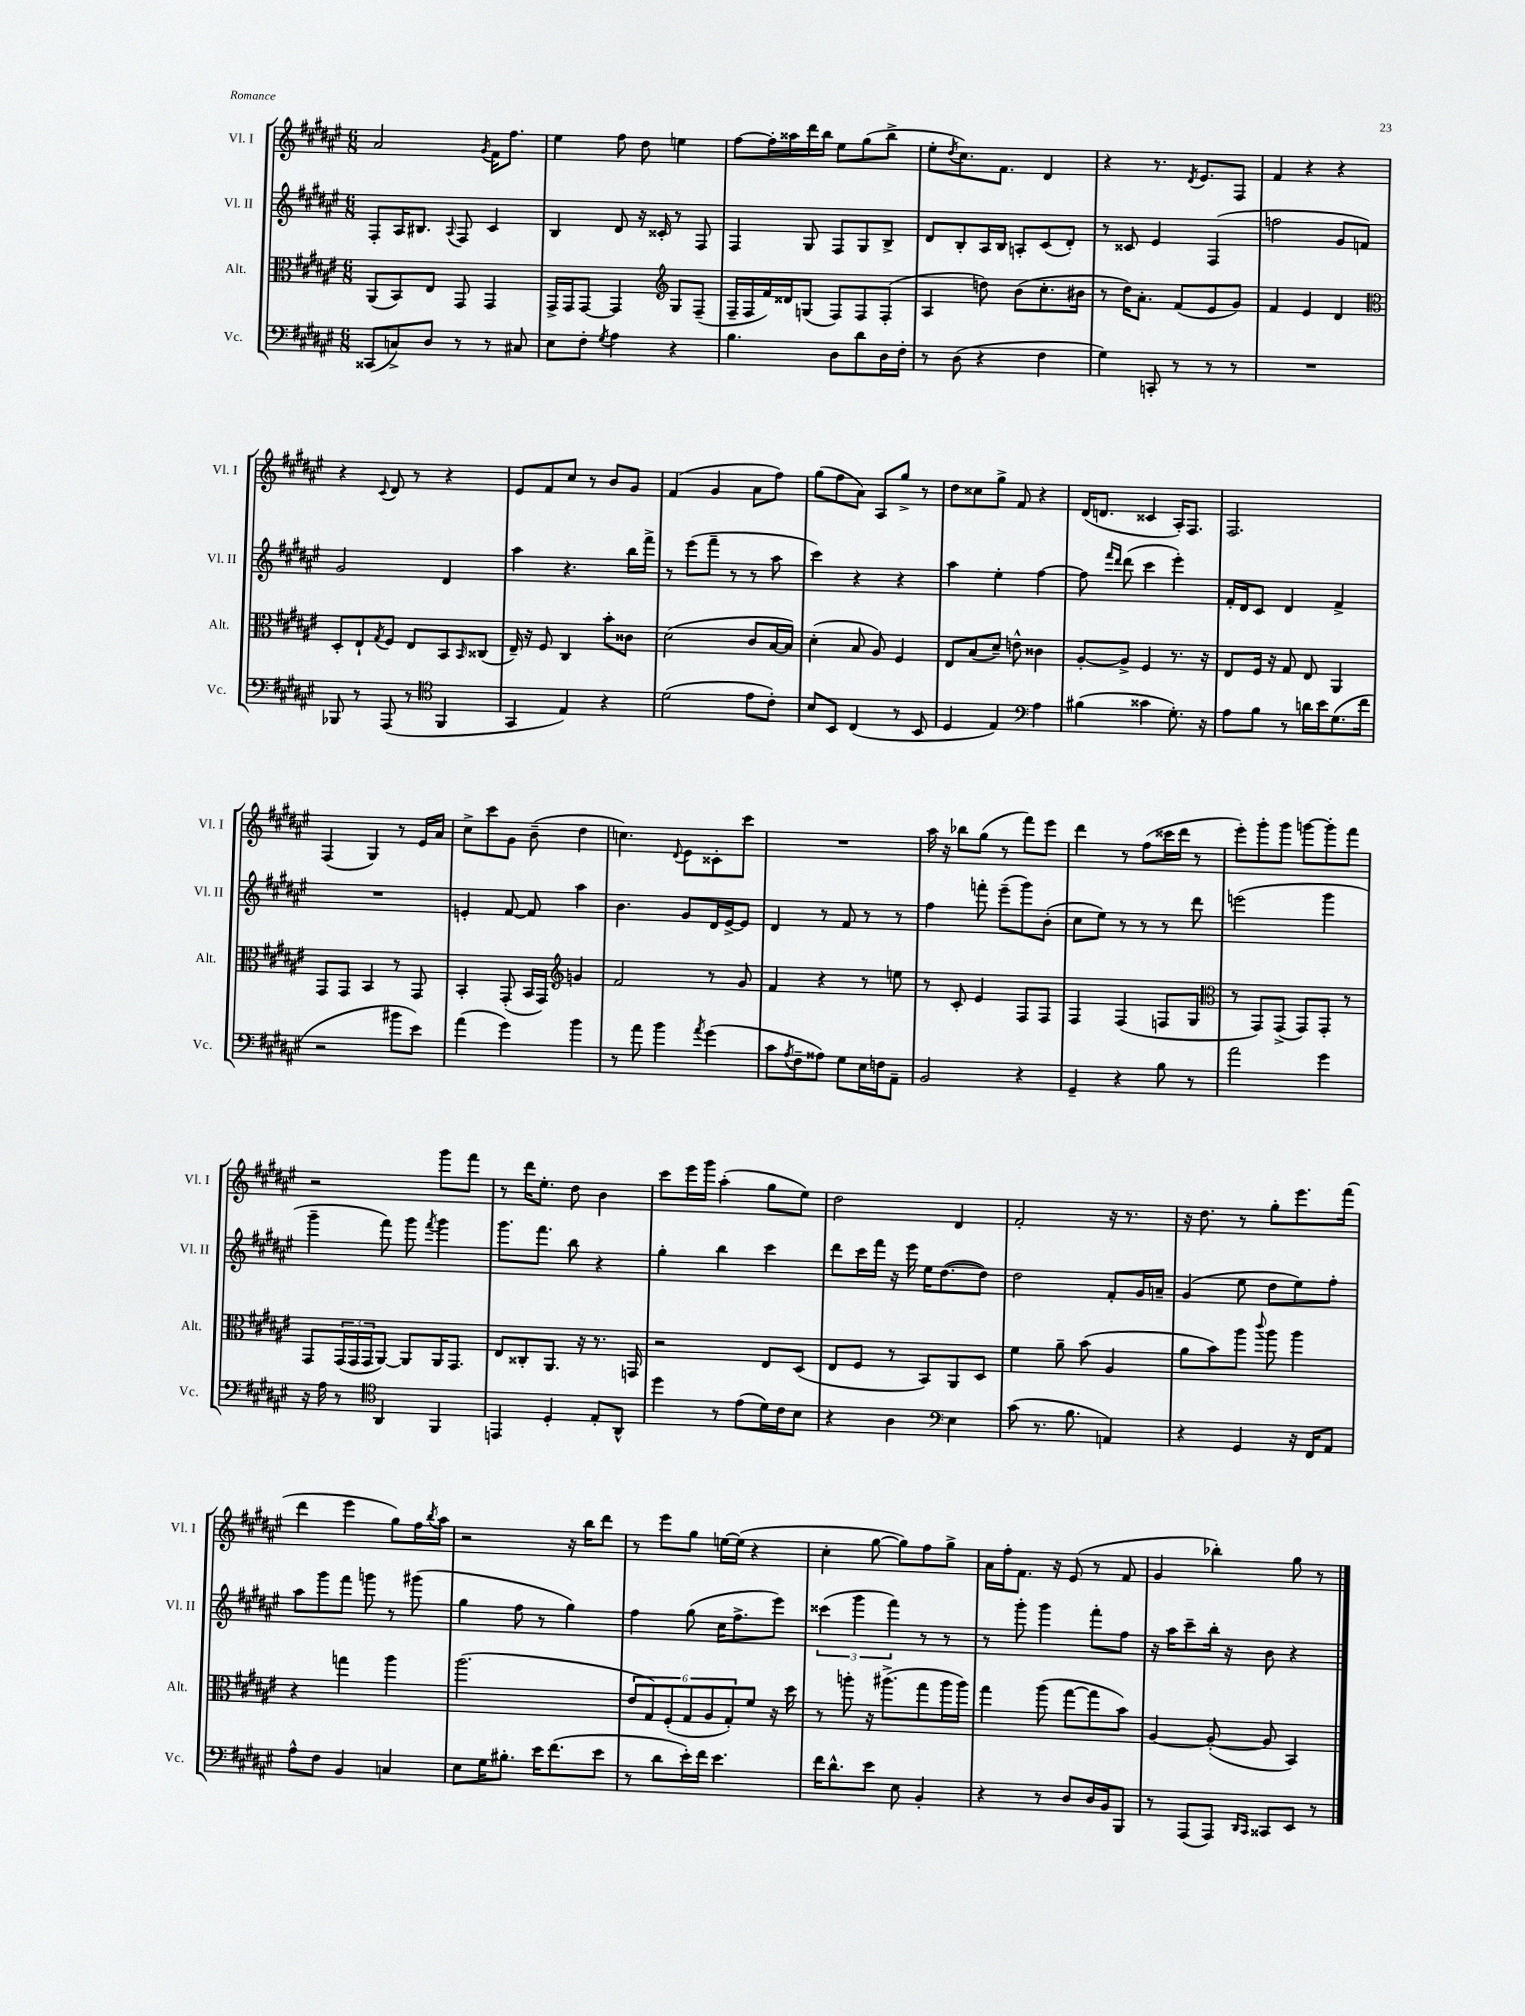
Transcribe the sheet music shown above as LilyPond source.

<<
\new StaffGroup <<
\new Staff = "s0" \with { instrumentName = "Vl. I" shortInstrumentName = "Vl. I" } {
    \clef treble \key fis \major \numericTimeSignature \time 6/8
    ais'2 \acciaccatura { gis'8 } fis'16 fis''8. |
    eis''4 fis''8 dis''8 e''4 |
    fis''8~ fis''16-. aisis''16 dis'''16 b''16 eis''8 gis''8( b''8-> |
    eis''8-. \acciaccatura { dis''8 } cis''8.) fis'8. dis'4 |
    r4 r8. \acciaccatura { dis'8 } eis'8. fis8 |
    fis'4 r4 r4 |
    r4 \appoggiatura { cis'8 } dis'8 r8 r4 |
    eis'8 fis'8 cis''8 r8 b'8 gis'8 |
    fis'4( gis'4 ais'8 fis''8) |
    gis''8( fis''8 ais'8) ais8 gis''8-> r8 |
    dis''8 cisis''8 gis''8-> fis'8 r4 |
    dis'16( d'8. cisis'4 ais16-.) fis8. |
    fis2. |
    fis4( gis4) r8 eis'16 ais'16 |
    cis''8-> cis'''8 gis'8 b'8--( dis''4 |
    c''4.) \appoggiatura { dis'8 } eis'8 cisis'8-. cis'''8 |
    R2. |
    ais''16 r16 bes''8 gis''8( r8 fis'''8) eis'''8 |
    dis'''4 r8 fis''8( cisis'''16 dis'''16 r8 |
    eis'''8-.) gis'''8-. gis'''8 g'''8~ g'''8-. fis'''8 |
    r2 gis'''8 fis'''8 |
    r8 dis'''16 eis''8.-. dis''8 b'4 |
    cis'''8 eis'''16 gis'''16 ais''4-.( gis''8 eis''8) |
    dis''2 dis'4 |
    fis'2-. r16 r8. |
    r16 dis''8. r8 gis''8-. eis'''8. fis'''16( |
    dis'''4 eis'''4 gis''8) fis''16 \acciaccatura { b''8 } ais''16 |
    r2 r16 b''16 dis'''8 |
    r8 eis'''8 gis''8 e''16~ e''16( r4 |
    cis''4-. gis''8~ gis''8) fis''8 gis''8-> |
    ais'16 fis''16-. fis'8. r16 eis'8( r8 fis'8 |
    gis'4 bes''4-.) gis''8 r8 \bar "|." |
}
\new Staff = "s1" \with { instrumentName = "Vl. II" shortInstrumentName = "Vl. II" } {
    \clef treble \key fis \major \numericTimeSignature \time 6/8
    fis8-. ais16 bis8. \appoggiatura { ais8 } fis8 cis'4 |
    b4 dis'8 r16 cisis'16-. r8 fis8 |
    fis4 gis8 fis8 gis8 b8-> |
    dis'8 b8-. ais16 b16 a8-. cis'8( dis'8-.) |
    r8 cisis'8 eis'4 fis4( |
    f''2 gis'8 f'8) |
    gis'2 dis'4 |
    ais''4 r4. b''16 fis'''16-> |
    r8 eis'''8( fis'''8-- r8 r8 ais''8 |
    cis'''4) r4 r4 |
    ais''4 eis''4-. fis''4~ |
    fis''8 \grace { fis'''16 dis'''16 } dis'''8( cis'''4 eis'''4-.) |
    fis'16-. dis'16 cis'8 dis'4 fis'4-> |
    R2. |
    e'4-. fis'8~ fis'8 ais''4 |
    b'4. gis'8 dis'16 eis'16~-> eis'8 |
    dis'4 r8 fis'8 r8 r8 |
    fis''4 f'''8-. eis'''8--( gis'''8) b'8-.( |
    cis''8 eis''8) r8 r8 r8 dis'''8 |
    e'''2( gis'''4 |
    gis'''4-- fis'''8) gis'''8 \acciaccatura { fis'''8 } gis'''4 |
    gis'''8. fis'''8. b''8 r4 |
    gis''4-. b''4 cis'''4 |
    dis'''8 cis'''16 fis'''16 r16 eis'''16 eis''16 dis''8.~( dis''8) |
    dis''2 fis'8-. gis'16 a'16-- |
    gis'4( eis''8 dis''8 eis''8) fis''8-. |
    ais''8 gis'''8 fis'''8 g'''8 r8 gis'''8( |
    gis''4 fis''8 r8 gis''4) |
    fis''4 gis''8( cis''16 fis''8.-> eis'''8) |
    \tuplet 3/2 { cisis'''4( gis'''4 fis'''4) } r8 r8 |
    r8 gis'''8-. gis'''4 fis'''8-. fis''8 |
    r16 ais''16 cis'''8-- b''16-. r16 b'8 r4 \bar "|." |
}
\new Staff = "s2" \with { instrumentName = "Alt." shortInstrumentName = "Alt." } {
    \clef alto \key fis \major \numericTimeSignature \time 6/8
    ais,8( b,8) eis8 gis,8 gis,4 |
    gis,16-> gis,16 gis,8~ gis,4 \clef treble gis8 fis8--( |
    fis16-- fis16 fis'16) disis'16 g8( fis8) fis8 fis8-.( |
    ais4 d''8) b'8( cis''8.-. bis'16 |
    r8 dis''16) ais'8.-. fis'8( eis'8 gis'8) |
    fis'4 eis'4 dis'4 |
    \clef alto dis8-. eis8-! \acciaccatura { gis8 } fis8 eis8 b,8 \grace { b,16 } cisis8( |
    eis16--) r16 fis8 cis4 b'8-. cisis'8 |
    dis'2( cis'8 b16~ b16) |
    dis'4-.( b8 ais8) fis4 |
    eis8 b8( dis'8--) e'8-^ cisis'4 |
    ais8~-. ais8-> fis4 r8. r16 |
    eis8 fis16 r16 gis8 eis8 ais,4 |
    gis,8 gis,8 b,4 r8 gis,8 |
    b,4-. gis,8-.( b,16 gis,16) \clef treble g'4 |
    fis'2 r8 gis'8 |
    fis'4 r4 r8 e''8 |
    r8 cis'8-. eis'4 fis8 fis8 |
    fis4 fis4( f8 gis8 |
    \clef alto r8 gis,8) gis,8->( gis,8) gis,8-. r8 |
    gis,8 \tuplet 3/2 { gis,16( gis,16 gis,16 } ais,8~) ais,8 ais,16 gis,8. |
    eis8 cisis8-. ais,8. r16 r8. g,16 |
    r2 eis8 dis8( |
    eis8 fis8 r8 b,8) ais,8 dis8 |
    fis'4 ais'8-- b'8( ais4 |
    ais'8 b'8) ais''8 \appoggiatura { cis'''8 } ais''8 ais''4 |
    r4 g''4 ais''4 |
    ais''2.( |
    \tuplet 6/4 { eis'8 gis8) fis8-.( gis8 ais8 gis8-.) } fis'8 r16 dis''16 |
    r8 a''8-. r16 ais''8.->( gis''8 ais''16 ais''16) |
    gis''4 ais''8( gis''8~ gis''8 b'8) |
    ais4~ ais8~-.( ais8 b,4) \bar "|." |
}
\new Staff = "s3" \with { instrumentName = "Vc." shortInstrumentName = "Vc." } {
    \clef bass \key fis \major \numericTimeSignature \time 6/8
    cisis,8( c8->) dis8 r8 r8 cis8 |
    eis8 fis8-. \acciaccatura { gis8 } ais4 r4 |
    b4. dis8 dis'8 dis16 fis16-. |
    r8 dis8( r4 fis4 |
    gis4) c,8-. r8 r8 r8 |
    R2. |
    bes,,8 r8 ais,,8( r8 \clef tenor fis,4 |
    gis,4 eis4) r4 |
    dis'2( eis'8 cis'8-.) |
    b8 b,8 cis4( r8 b,8 |
    dis4 eis4) \clef bass ais4 |
    bis4( cisis'4 gis8.-.) r16 |
    ais8 b8 r8 d'16 eis'16 gis8.( fis'16 |
    r2 bis'8 eis'8) |
    ais'4( gis'4) b'4 |
    r8 ais'8 b'4 \acciaccatura { ais'8 } gis'4( |
    cis'8 \acciaccatura { ais8 } fis8-- aisis8) gis8 eis16 f16 ais,8-- |
    b,2 r4 |
    gis,4-- r4 b8 r8 |
    ais'2 gis'4 |
    r16 ais16 r8 \clef tenor ais,4 fis,4 |
    e,4 dis4-. eis8-. ais,8-^ |
    dis''4 r8 eis'8( dis'16) cis'16 b8 |
    r4 ais4 \clef bass eis4 |
    cis'8( r8. b8. a,4) |
    r4 gis,4 r16 fis,16 ais,8 |
    ais8-^ fis8 b,4 c4 |
    eis8 gis16 bis8.-. eis'16 fis'8.( eis'8 |
    r8 dis'8 eis'16-.) fis'16 eis'4. |
    fis'16 dis'8.-^ eis'8 eis8 b,4-. |
    r4 r8 dis8 dis16 b,16 b,,8 |
    r8 ais,,8( ais,,8) \grace { dis,16 cis,16 } cisis,8 eis,8 r8 \bar "|." |
}
>>
>>
\layout { \context { \Score \remove "Bar_number_engraver" } }
